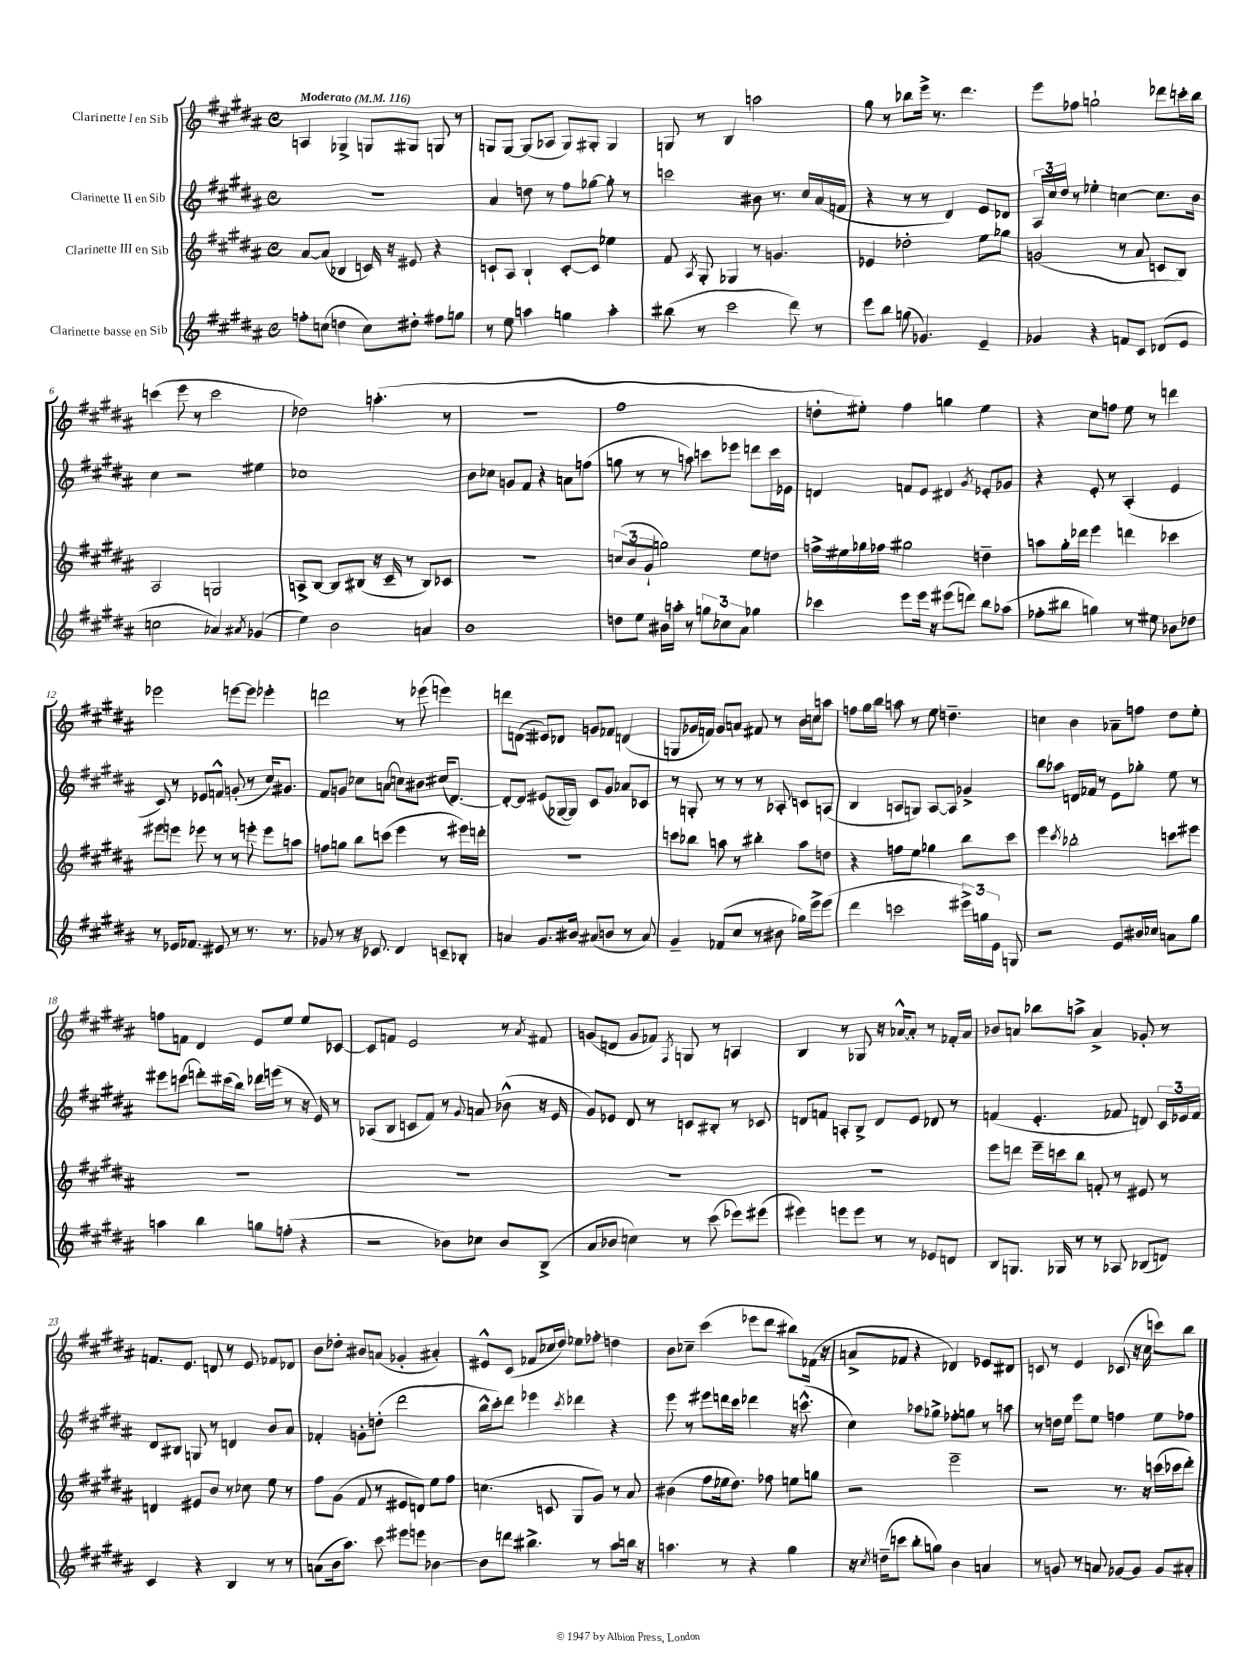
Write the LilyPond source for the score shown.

<<
\new StaffGroup <<
\new Staff = "s0" \with { instrumentName = "Clarinette I en Sib" } {
    \clef treble \key b \major \defaultTimeSignature \time 4/4 \tempo "Moderato" 4 = 116
    \autoBeamOff a4 ges4-> g8[ gis8] g8 r8 |
    g8[ g8]~ g8[( aes8] g8[) gis8]-. gis4 |
    g8 r8 b4 a''2 |
    gis''8 r8 bes''8[ e'''16]-> r8. dis'''4. |
    e'''8[ fes''8] g''2-! des'''8[ c'''16-. b''16] |
    c'''4( e'''8 r8 c'''2 |
    des''2) a''4.-.( r8 |
    R1 |
    fis''1 |
    d''8[-. eis''8]-.) fis''4 g''4 eis''4 |
    r4 cis''8[ f''8] e''8 r8 d'''4 |
    ees'''2 e'''8[~ e'''8] ees'''4-. |
    d'''2 r8 ees'''8( e'''4) |
    d'''8[ d'8]( eis'8[) des'8] g'8[ fes'8] d'4( |
    g8[ ges'16 f'16]) ges'8[ a'8] fis'8 r8 b'16[ c''16 a''8] |
    f''8[ gis''16 b''16] a''8 r8 e''8 d''4.-- |
    c''4 b'4 aes'8[-- f''8] dis''8[ e''8]-. |
    f''8[ f'8] dis'4 e'8[ e''8] e''8[ ces'8]~ |
    ces'8[ f'8] e'2 r8 \acciaccatura { ais'8 } fis'8 |
    g'8[( d'8] g'8[ fes'8]) \acciaccatura { fis8 } g8 r8 a4 |
    b4 r8 ges8 r16 aes'16[~-^ aes'8]-. r8 fes'16[-. aes'16] |
    bes'8[ a'8] bes''8[ a''8]-> a'4-> ges'8-. r8 |
    f'8.[ e'8.] d'8 r8 e'8 fes'8[ des'8] |
    b'8[ des''8]-. bis'8[ a'8]( ges'4-. ais'4-.) |
    eis'8[-^ cis'8]( fes'8[ ces''16 dis''16]) ees''8[ fes''8]-. d''4 |
    b'8[ ces''8]-- cis'''4( ees'''8[ dis'''8] bis''8[) fes'16]( r16 |
    a'8[-> fes'8] r4 des'4) ees'8[ dis'8] |
    c'8 r8 e'4 ces'8( r16 cis''16 c'''8[) b''8] \bar "|." |
}
\new Staff = "s1" \with { instrumentName = "Clarinette II en Sib" } {
    \clef treble \key b \major \defaultTimeSignature \time 4/4
    \autoBeamOff R1 |
    ais'4 d''8 r8 fis''8[ ges''8]~ ges''8-. r8 |
    c'''2 bis'8 r8. cis''16[ ais'16( f'16] |
    r4 r8 r8 dis'4) e'8[ des'8] |
    \tuplet 3/2 { ais16[ cis''16 dis''16] } r8 ees''4-. c''4~ c''8.[ b'16] |
    cis''4 r2 eis''4 |
    ces''1 |
    b'8[ ces''8] g'8[ fis'8] r4 a'8[ f''8]( |
    g''8 r8 r8 a''8) c'''8[ ees'''8] d'''8[ c'''16 ees'16] |
    d'4 f'8[ e'8] dis'4 \acciaccatura { gis'8 } ees'8[-. ges'8] |
    r4 e'8-. r8 ais4-.( e'4 |
    cis'8) r8 ees'8[ f'8]-^ g'8-.( r8 cis''16[) gis'8.] |
    fis'8[ g'8] ces''8[ a'8]( c''8[) bis'8] cis''16[( dis'8.]~) |
    dis'8[~-. dis'8] eis'8[( ges16~ ges16]) cis'8[ gis'8] aes'8[ ces'8] |
    r8 g8-. r8 r8 r8 aes8-. c'8[ a8]( |
    b4 a8[ g8]) a8[~ a8] ges'4-> |
    b''8[ aes''8] d'16[ fes'16] r8 e'8[ ges''8]-. e''8 r8 |
    eis'''8[ c'''8]( d'''8[-.) cis'''16( b''16]) des'''16[ e'''16]( r8 r16 e'16) r8 |
    aes8[( b8] c'8[ fis'8]) r8 \appoggiatura { gis'8 } a'8 bes'8-^( r16 e'16 |
    gis'8[) ees'8] dis'8 r8 c'8[ bis8]-. r8 ces'8 |
    d'8[ f'8] a8[-. b8]-> d'8[ e'8] des'8 r8 |
    f'4( e'4.-. fes'8 d'8) \tuplet 3/2 { cis'16[ ees'16 fes'16] } |
    dis'8[ bis8] g8 r8 d'4 b'8[ ais'8] |
    fes'4-. g'8[-. d''8]-.( dis'''2 |
    b''16[-^ cis'''16-.) dis'''8] ees'''4 \acciaccatura { cis'''8 } des'''4 r4 |
    e'''8 r8 eis'''8[ d'''16 cis'''16] des'''4 r16 c'''8.-^( |
    cis''4) aes''8[ ges''8]-> fes''8[-. g''8] r8 a''8 |
    r8 d''16[ e''16] e'''8[ e''8] f''4 e''8[ fes''8] \bar "|." |
}
\new Staff = "s2" \with { instrumentName = "Clarinette III en Sib" } {
    \clef treble \key b \major \defaultTimeSignature \time 4/4
    \autoBeamOff ais'8[~ ais'8]( bes4 c'16) r16 eis'8 r4 |
    c'8[-! ais8] b4-! c'8[~-. c'8] ees''4 |
    fis'8 \acciaccatura { ais8 } gis8-. ges4 r8 g'4. |
    ees'4 des''2-. e''8[ ges''8] |
    g'2( r8 ais'8 c'8[ b8]) |
    ais2 g2 |
    a8[-> b8]~ b8[ bis8]( r16 cis'16-- r8 bis8[) ces'8] |
    r1 |
    \tuplet 3/2 { c''8[( b'8 gis'8]-! } g''2) e''8[ d''8] |
    f''16[-> eis''16 ges''16 fes''16] gis''2 d''4-- |
    a''8[ gis''16-. des'''16] e'''4 d'''4 ces'''4 |
    eis'''8[ e'''8] ees'''8 r8 r8 e'''8-. e'''8[ a''8] |
    f''8[ g''8] b''8[ c'''8]( e'''4 r8 eis'''16[) d'''16]-. |
    R1 |
    c'''8[ bes''8] a''8 r8 bis''4-. a''8[ d''8] |
    r4 f''8[ e''8] ges''4 b''8[ cis'''8] |
    e'''4 \acciaccatura { cis'''8 } bes''2-. c'''8[ eis'''8] |
    R1 |
    R1 |
    R1 |
    R1 |
    e'''8[ d'''8] e'''16[-- c'''16 b''8] f'8-. r8 eis'8 r8 |
    d'4 eis'8[ b'8] r8 ces''8 e''8 r8 |
    fis''8[ gis'8]( fis'8 r8 eis'8[ d'8]) e''8[ fis''8] |
    c''4.( c'8 gis8[ gis'8]) r8 ais'8 |
    bis'4( fis''8[ ees''16 dis''8.]) fes''8 e''8[ g''8] |
    r2 e'''2-- |
    r2 r8. r16 c'''16[( ces'''16 dis'''8]-.) \bar "|." |
}
\new Staff = "s3" \with { instrumentName = "Clarinette basse en Sib" } {
    \clef treble \key b \major \defaultTimeSignature \time 4/4
    \autoBeamOff f''8[-. c''8]( d''4 c''8[) dis''8]-. fis''8[ g''8] |
    r8 e''8 a''4 g''4 a''4-. |
    bis''8( r8 cis'''2 dis'''8) r8 |
    e'''8[ b''8] g''8( ges'4.) e'4-- |
    ges'4 r4 f'8[ cis'8] des'8[( e'8] |
    c''2 aes'4) \acciaccatura { ais'8 } ges'4( |
    e''4) b'2 a'4 |
    b'1 |
    d''8[ e''8] bis'16[ a''16]-. r8 \tuplet 3/2 { g''8[ ces''8 ais'8] } ges''4 |
    ces'''4 e'''8[ e'''16] r16 eis'''8[( d'''8]) b''8[ aes''8]( |
    fes''8[-. bis''8] g''4) r8 eis''8 bes'8[ des''8] |
    r8 ees'16[ fes'8.] eis'8 r8 r8. r8. |
    ges'8 r8 r16 ces'8. dis'4 c'8[-- bes8]-. |
    a'4 gis'8.[ bis'16] ais'8[( b'8] r8 ais'8) |
    gis'4-- fes'8[( cis''8] r8 bis'8 ges''16[) e'''16-> e'''8]( |
    dis'''4 c'''2 \tuplet 3/2 { eis'''16[->) g''16 e'16] } g8 |
    r2 e'8[ bis'16 ces''16] a'8[ gis''8] |
    a''4 b''4 g''8[ f''8]-.( r4 |
    r2 bes'8[) ces''8] bes'8[ b8]->( |
    ais'8[ bes'8] c''4) r8 cis'''8( ees'''8[) eis'''8]( |
    eis'''4) e'''8[ e'''8] r8 r8 ees'8[ d'8] |
    b8[ g8.] ges16 r8 r8 aes8 bes8[( d'8]) |
    cis'4 r4 b4 r8 r8 |
    a'8[( b'16 ais''8.]) cis'''8 eis'''8[ e'''8] bes'4~ |
    bes'8[ d'''8] bis''4.-> r8 ais''8[ b''16] r16 |
    a''4. r8 r4 gis''4 |
    r16 \acciaccatura { cis''8 } d''16[--( c'''8] b''8[-. g''8]) b'4 a'4 |
    r8 g'8 r8 a'8 ges'8[~ ges'8] ges'8[ ais'8]-. \bar "|." |
}
>>
>>
